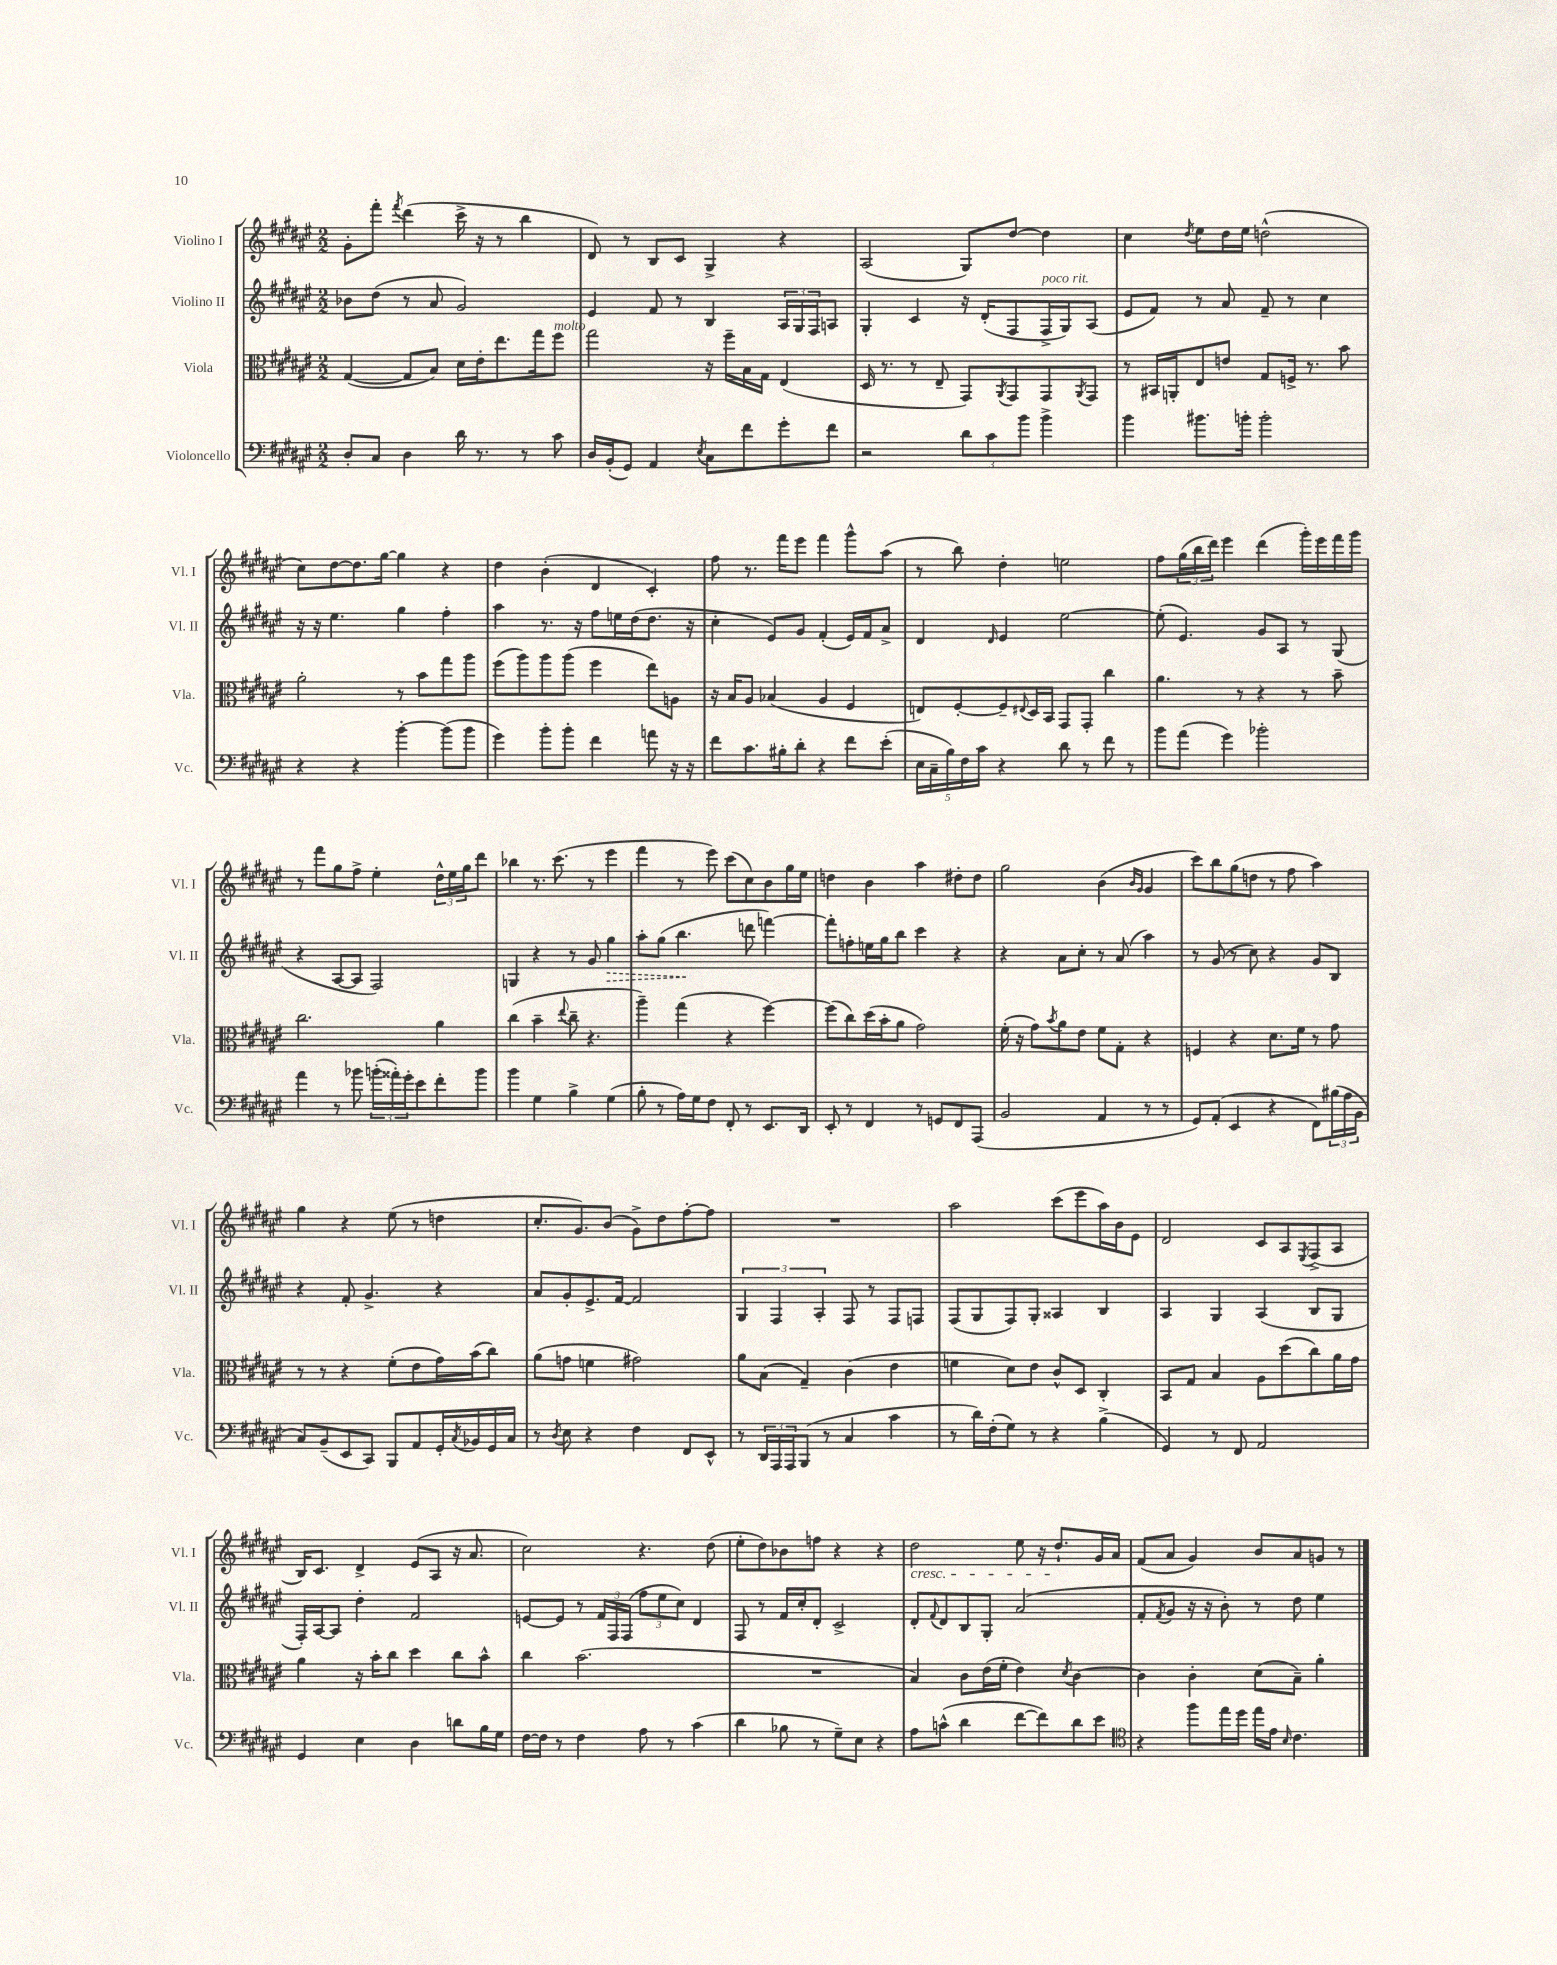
<<
\new StaffGroup <<
\new Staff = "s0" \with { instrumentName = "Violino I" shortInstrumentName = "Vl. I" } {
    \clef treble \key fis \major \numericTimeSignature \time 2/2
    gis'8-. fis'''8-. \acciaccatura { fis'''8 } dis'''4( cis'''16-> r16 r8 b''4 |
    dis'8) r8 b8 cis'8 gis4-> r4 |
    ais2( gis8) dis''8~ dis''4 |
    cis''4 \acciaccatura { dis''8 } eis''8 dis''16 eis''16 d''2-^( |
    cis''8) dis''8~ dis''8. gis''16~ gis''4 r4 |
    dis''4 b'4-.( dis'4 cis'4-.) |
    fis''8 r8. fis'''16 eis'''8 fis'''4 gis'''8-^ ais''8( |
    r8 b''8) dis''4-. e''2 |
    fis''8 \tuplet 3/2 { gis''16( b''16 dis'''16) } eis'''4 dis'''4( gis'''16-.) eis'''16 fis'''16 gis'''16 |
    r8 fis'''8 gis''8 fis''8-> eis''4-. \tuplet 3/2 { dis''16-^ eis''16 gis''16 } dis'''8 |
    bes''4 r8. cis'''8.( r8 eis'''4 |
    fis'''4 r8 eis'''8) cis'''8( cis''8) b'8 gis''16 eis''16 |
    d''4 b'4 ais''4 dis''8-. dis''8 |
    gis''2 b'4( \grace { b'16 gis'16 } gis'4 |
    cis'''8) b''8 gis''8( d''8 r8 fis''8 ais''4) |
    gis''4 r4 eis''8( r8 d''4 |
    cis''8.-. gis'8.) b'8( gis'8->) dis''8 fis''8~-. fis''8 |
    R1 |
    ais''2 cis'''8( eis'''8 ais''16) b'16 eis'8 |
    dis'2 cis'8 ais8 \acciaccatura { eis8 } fis8->( ais8 |
    b16) cis'8. dis'4-> eis'8( ais8 r16 ais'8. |
    cis''2) r4. dis''8( |
    eis''8-. dis''8) bes'8 f''8 r4 r4 |
    dis''2\cresc eis''8 r16 dis''8.-!\! gis'16 ais'16 |
    fis'8( ais'8 gis'4) b'8 ais'8 g'8 r8 \bar "|." |
}
\new Staff = "s1" \with { instrumentName = "Violino II" shortInstrumentName = "Vl. II" } {
    \clef treble \key fis \major \numericTimeSignature \time 2/2
    bes'8 dis''8( r8 ais'8 gis'2) |
    eis'4 fis'8 r8 b4 \tuplet 3/2 { ais16 gis16 fis16 } a8 |
    gis4-. cis'4 r16 dis'16-.( fis8 fis16->^\markup { \italic "poco rit." } gis16) ais8( |
    eis'8 fis'8) r8 ais'8 fis'8-- r8 cis''4 |
    r16 r16 eis''4. gis''4 fis''4-. |
    ais''4 r8. r16 fis''8 e''16 dis''16( dis''8. r16 |
    cis''4-. eis'8) gis'8 fis'4-.( eis'16) fis'16 ais'8-> |
    dis'4 \grace { dis'16 } eis'4 eis''2~ |
    eis''8-.( eis'4.) gis'8 ais8 r8 gis8( |
    r4 ais8~ ais8 fis2) |
    g4 r4 r8 gis'8 \once \override Hairpin.style = #'dashed-line gis''4\> |
    ais''8-. gis''8( b''4.\! d'''8 f'''4~) |
    f'''8-. f''8-. e''16 gis''16 b''8 cis'''4 r4 |
    r4 ais'8 cis''8-. r8 ais'8( ais''4) |
    r8 gis'8( r8 cis''8) r4 gis'8 b8 |
    r4 fis'8-. gis'4.-> r4 |
    ais'8 gis'8-. eis'8.-> fis'16~ fis'2 |
    \tuplet 3/2 { gis4 fis4 ais4-. } fis8 r8 fis8 f8 |
    fis8( gis8 fis8) gis8-. aisis4 b4 |
    ais4 gis4 ais4( b8 gis8 |
    fis16-.) ais16~ ais8 dis''4-. fis'2 |
    e'8~ e'8 r8 \tuplet 3/2 { fis'16 fis16 fis16( } \tuplet 3/2 { fis''8 eis''8 cis''8) } dis'4 |
    fis8 r8 fis'16 cis''16-. dis'8-. cis'2-> |
    dis'8-. \appoggiatura { fis'8 } dis'8 b8 gis8-. ais'2( |
    fis'8-. \acciaccatura { fis'8 } gis'8 r16 r16 b'8-.) r8 dis''8 eis''4 \bar "|." |
}
\new Staff = "s2" \with { instrumentName = "Viola" shortInstrumentName = "Vla." } {
    \clef alto \key fis \major \numericTimeSignature \time 2/2
    gis4~( gis8 b8) dis'16 eis'16-. eis''8. gis''16 fis''8^\markup { \italic "molto" } |
    gis''2 r16 fis''16-- b16 gis16 eis4( |
    dis16 r8. r8 eis8-- gis,8) \acciaccatura { ais,8 } gis,8 gis,8 \acciaccatura { ais,8 } gis,8 |
    r8 bis,16 a,16-. eis8 e'8 gis8 f16-> r8. b'8 |
    ais'2-. r8 b'8 gis''8 ais''8 |
    fis''8( ais''8) ais''8 ais''8( fis''4 eis''8) a8 |
    r16 b16 ais8 bes4( ais4 fis4 |
    e8) fis8~-. fis8-- \appoggiatura { eis8 } dis16 b,16 gis,8 gis,8-. cis''4 |
    ais'4. r8 r4 r8 b'8-- |
    cis''2. ais'4 |
    cis''4( b'4-- \appoggiatura { eis''8 } cis''8-- r4. |
    ais''4--) gis''4( r4 fis''4~) |
    fis''8( cis''8) dis''16( b'16-. ais'8 gis'2) |
    fis'16-.( r16 gis'8) \acciaccatura { b'8 } ais'8 eis'8 fis'8 gis8-. r4 |
    f4 r4 dis'8. fis'16 r8 gis'8 |
    r8 r8 r4 fis'8-.( eis'8 gis'16) b'16( cis''8) |
    ais'8( g'8 f'4 gis'2) |
    ais'8 b8( gis4--) cis'4( eis'4 |
    f'4 dis'8) eis'8 cis'8-^ dis8 cis4-. |
    b,8 gis8 b4 ais8 dis''8( cis''8) ais'16 gis'16 |
    ais'4 r16 b'16-. cis''8 dis''4 cis''8 b'8-^ |
    cis''4 b'2.( |
    R1 |
    b4) cis'8 eis'16( fis'16-. eis'4) \acciaccatura { dis'8 } cis'4~ |
    cis'4 cis'4-. dis'8( b8--) ais'4-. \bar "|." |
}
\new Staff = "s3" \with { instrumentName = "Violoncello" shortInstrumentName = "Vc." } {
    \clef bass \key fis \major \numericTimeSignature \time 2/2
    dis8-. cis8 dis4 dis'16 r8. r8 cis'8 |
    dis16 b,16-.( gis,8) ais,4 \acciaccatura { eis8 } cis8 fis'8 gis'8-. fis'8 |
    r2 \tuplet 3/2 { dis'8 cis'8 b'8 } b'4-> |
    b'4 bis'8. b'16-. b'2-. |
    r4 r4 b'4~-. b'8( b'8 |
    gis'4) b'8-. b'8-. fis'4 a'8 r16 r16 |
    fis'8 cis'8. bis16-. dis'8-. r4 fis'8 eis'8-.( |
    \tuplet 5/4 { eis16 cis16-- b16) fis16 cis'16 } r4 dis'8 r8 fis'8 r8 |
    b'8 ais'8( gis'4) bes'2-. |
    ais'4 r8 bes'8 \tuplet 3/2 { b'16-.( aisis'16-.) gis'16-. } eis'8 fis'8-. b'8 |
    b'4 gis4 b4-> gis4( |
    b8-. r8 ais16) gis16 fis8 fis,8-. r8 eis,8. dis,16 |
    eis,8-. r8 fis,4 r8 g,8 fis,8 ais,,8( |
    b,2 ais,4 r8 r8 |
    gis,8) ais,8-.( eis,4 r4 fis,8) \tuplet 3/2 { bis16( ais16 b,16 } |
    cis8) b,8--( eis,8 cis,8) b,,8 ais,8 gis,16-. \acciaccatura { cis8 } bes,16 gis,16 cis16 |
    r8 \acciaccatura { dis8 } eis8 r4 fis4 fis,8 eis,8-^ |
    r8 \tuplet 3/2 { dis,16 ais,,16 ais,,16 } b,,8( r8 cis4 cis'4 |
    r8 dis'16) fis16-.( gis8) r8 r4 b4->( |
    gis,4) r8 fis,8 ais,2 |
    gis,4 eis4 dis4 d'8 b16 gis16 |
    fis16~ fis16 r8 fis4 ais8 r8 cis'4( |
    dis'4 bes8 r8 gis8--) eis8 r4 |
    ais8 c'8-^( dis'4 fis'8~ fis'8) dis'8 eis'8 |
    \clef tenor r4 fis''8 eis''16 dis''16 eis''16 eis'16 \grace { b16 } cis'4. \bar "|." |
}
>>
>>
\layout { \context { \Score \remove "Bar_number_engraver" } }
